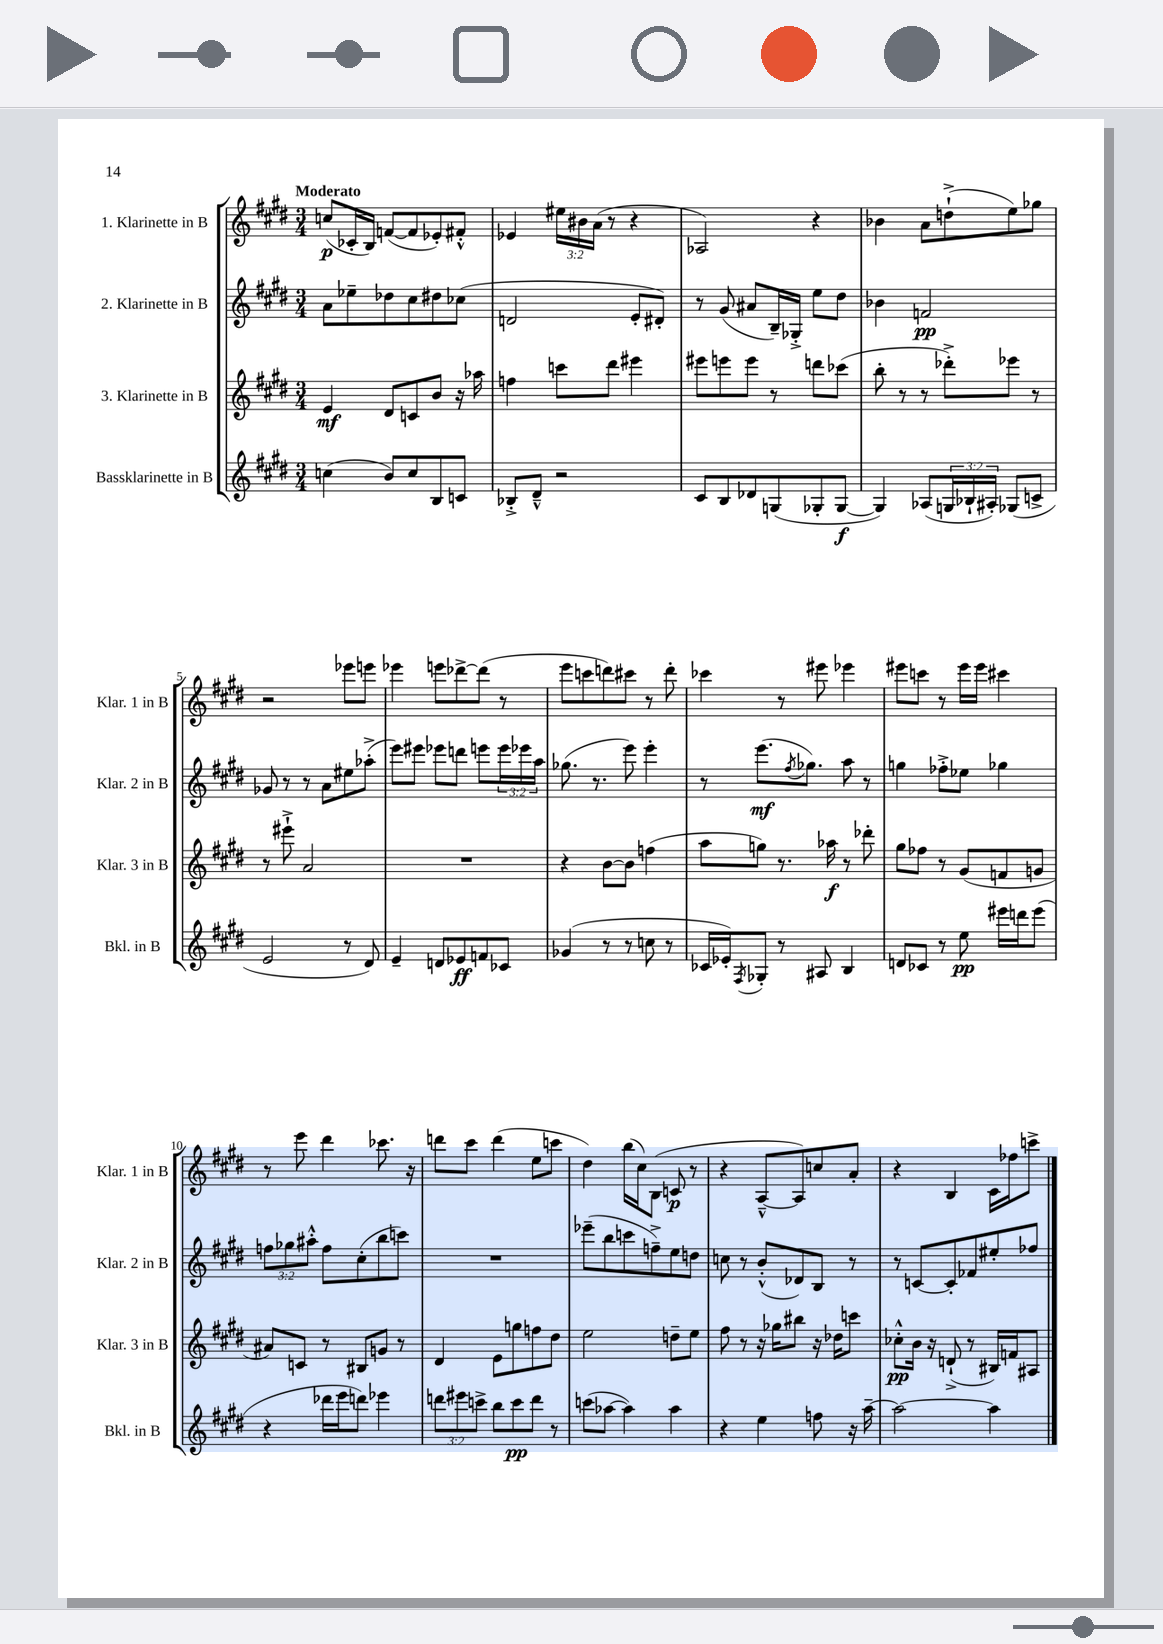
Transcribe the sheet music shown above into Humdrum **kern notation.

**kern	**dynam	**kern	**dynam	**kern	**dynam	**kern	**dynam
*part4	*part4	*part3	*part3	*part2	*part2	*part1	*part1
*staff4	*staff4	*staff3	*staff3	*staff2	*staff2	*staff1	*staff1
*I"Bassklarinette in B	*	*I"3. Klarinette in B	*	*I"2. Klarinette in B	*	*I"1. Klarinette in B	*
*I'Bkl. in B	*	*I'Klar. 3 in B	*	*I'Klar. 2 in B	*	*I'Klar. 1 in B	*
*clefG2	*	*clefG2	*	*clefG2	*	*clefG2	*
*k[f#c#g#d#]	*	*k[f#c#g#d#]	*	*k[f#c#g#d#]	*	*k[f#c#g#d#]	*
*M3/4	*	*M3/4	*	*M3/4	*	*M3/4	*
=1	=1	=1	=1	=1	=1	=1	=1
!	!	!	!	!	!	!LO:TX:a:B:t=Moderato	!
(4ccn\	.	4e/	mf	8a\L	.	(8ccn/L	p
.	.	.	.	8ee-X~\	.	16c-X'/L	.
.	.	.	.	.	.	16B/JJ)	.
8b/L)	.	8d#/L	.	8dd-X\	.	([8fn/L	.
8cc/	.	8cn/	.	8cc#\	.	8f/]	.
8B/	.	8b/J	.	8dd#X\	.	8e-X'/)	.
8cn/J	.	16r	.	(8cc-X\J	.	8f#X'^^/J	.
.	.	16aa-X\	.	.	.	.	.
=2	=2	=2	=2	=2	=2	=2	=2
8B-X'^/L	.	4ffn\	.	2dn/	.	4e-X/	.
8d#~^^/J	.	.	.	.	.	.	.
2r	.	8cccn\L	.	.	.	24ee#X\LL	.
.	.	.	.	.	.	24b#X\	.
.	.	.	.	.	.	(24a\JJ	.
.	.	8ddd#\J	.	.	.	8r	.
.	.	4eee#X\	.	8e'/L	.	4r	.
.	.	.	.	8d#X'/J)	.	.	.
=3	=3	=3	=3	=3	=3	=3	=3
8c#/L	.	8eee#X\L	.	8r	.	2A-X/)	.
8B/	.	8eeen\	.	(8g#/	.	.	.
8d-X/	.	8eee\J	.	8a#X/L	.	.	.
(8Gn/	.	8r	.	16B~/L)	.	.	.
.	.	.	.	16G-X'^/JJ	.	.	.
8G-X'/	.	8dddn\L	.	8ee\L	.	4r	.
[8G-/J	f	(8ccc-X\J	.	8dd#\J	.	.	.
=4	=4	=4	=4	=4	=4	=4	=4
4G-/])	.	8bb'\	.	4b-X\	.	4b-X\	.
.	.	8r	.	.	.	.	.
(8A-X/L	.	8r	.	2fn/	pp	8a\L	.
24Gn/L	.	8ddd-X'^\L)	.	.	.	(8ddn`^\	.
24B-X`/	.	.	.	.	.	.	.
24A#X'/JJ)	.	.	.	.	.	.	.
(8G-X/L	.	8eee-X\J	.	.	.	8ee\)	.
8cn^/J	.	8r	.	.	.	8gg-X\J	.
!!LO:LB:g=z
=5	=5	=5	=5	=5	=5	=5	=5
2e/	.	8r	.	8g-X/	.	2r	.
.	.	8eee#X`^\	.	8r	.	.	.
.	.	2a/	.	8r	.	.	.
.	.	.	.	8a\L	.	.	.
8r	.	.	.	8ee#X\	.	8eee-X\L	.
8d#/)	.	.	.	(8aa-X'^\J	.	8eeen\J	.
=6	=6	=6	=6	=6	=6	=6	=6
4e~/	.	2.r	.	8eee\L)	.	4eee-X\	.
.	.	.	.	8eee#X\J	.	.	.
8dn/L	.	.	.	8eee-X\L	.	8eeen\L	.
8e-X/	ff	.	.	8dddn\J	.	[8ddd-X^\	.
8fn/	.	.	.	8eeen\L	.	(8ddd-\J]	.
8c-X/J	.	.	.	24eee\L	.	8r	.
.	.	.	.	24eee-X\	.	.	.
.	.	.	.	24aa\JJ	.	.	.
=7	=7	=7	=7	=7	=7	=7	=7
(4g-X/	.	4r	.	(8.gg-X\	.	8eee\L	.
.	.	.	.	.	.	8cccn\	.
.	.	.	.	8.r	.	.	.
8r	.	[8b\L	.	.	.	8dddn\)	.
8r	.	8b\J]	.	8eee\)	.	8ccc#X\J	.
8ccn\	.	(4ffn\	.	4eee'\	.	8r	.
8r	.	.	.	.	.	8ddd'\	.
=8	=8	=8	=8	=8	=8	=8	=8
16c-X/LL	.	8aa\L	.	8r	.	4ccc-X\	.
16e-X'/J)	.	.	.	.	.	.	.
8qF#/	.	.	.	.	.	.	.
8G-X'/J	.	8ggn\J)	.	(8.eee\L	mf	.	.
8r	.	8.r	.	.	.	8r	.
.	.	.	.	8qff#/	.	.	.
.	.	.	.	8.gg-X\J)	.	.	.
8A#X/	.	.	.	.	.	8eee#X\	.
.	.	16aa-X\	f	.	.	.	.
4B/	.	8r	.	8aa\	.	4eee-X\	.
.	.	8ddd-X'\	.	8r	.	.	.
=9	=9	=9	=9	=9	=9	=9	=9
8dn/L	.	8gg#\L	.	4ggn\	.	8eee#X\L	.
8c-X/J	.	8ff-X\J	.	.	.	8cccn\J	.
8r	.	8r	.	8ff-X'^\L	.	8r	.
8ee\	pp	(8g#/L	.	8ee-X\J	.	16eee#\LL	.
.	.	.	.	.	.	16eee#\JJ	.
16eee#X\LL	.	8fn/	.	4gg-X\	.	4ccc#X\	.
16dddn\J	.	.	.	.	.	.	.
(8eee#\J	.	8gn/J	.	.	.	.	.
!!LO:LB:g=z
=10	=10	=10	=10	=10	=10	=10	=10
4r	.	8a#X/L)	.	12ffn\L	.	8r	.
.	.	.	.	12gg-X\	.	.	.
.	.	8cn/J	.	.	.	8eee\	.
.	.	.	.	12aa#X'^^\J	.	.	.
16ddd-X\LL	.	8r	.	8ff\L	.	4ddd#\	.
16eee\J	.	.	.	.	.	.	.
8dddn\J)	.	8B#X/L	.	(8cc#'\	.	.	.
4eee-X\	.	8gn/J	.	8bb\	.	8.ccc-X\	.
.	.	8r	.	8cccn\J)	.	.	.
.	.	.	.	.	.	16r	.
=11	=11	=11	=11	=11	=11	=11	=11
12dddn\L	.	4d#/	.	2.r	.	8dddn\L	.
12eee#X\	.	.	.	.	.	.	.
.	.	.	.	.	.	8ccc#\J	.
12cccn^\J	.	.	.	.	.	.	.
8bb\L	.	8e\L	.	.	.	(4ddd\	.
8ccc\	pp	8ggn\	.	.	.	.	.
8ddd\J	.	8ffn\	.	.	.	8ee\L	.
8r	.	8dd#\J	.	.	.	8cccn\J	.
=12	=12	=12	=12	=12	=12	=12	=12
(8cccn\L	.	2ee\	.	(8eee-X~\L	.	4dd#\)	.
[8aa-X\J	.	.	.	8bb\	.	.	.
4aa-\])	.	.	.	8cccn\	.	(16bb\LL	.
.	.	.	.	.	.	16cc#\J)	.
.	.	.	.	8ffn~^\)	.	(8B\J	.
4aa-\	.	8ddn~\L	.	8ee\	.	8cn/	p
.	.	8ee\J	.	8ddn\J	.	8r	.
=13	=13	=13	=13	=13	=13	=13	=13
4r	.	8ff#\	.	8ccn\	.	4r	.
.	.	8r	.	8r	.	.	.
4ee\	.	16r	.	(8b'^^/L	.	[8A~^^/L	.
.	.	16gg-X\KL	.	.	.	.	.
.	.	8bb#X\J	.	8d-X/)	.	8A/])	.
8ffn\	.	16r	.	8B/J	.	8ccn/	.
.	.	16dd-X\KL	.	.	.	.	.
16r	.	8cccn\J	.	8r	.	8a'/J	.
[16aa~\	.	.	.	.	.	.	.
=14	=14	=14	=14	=14	=14	=14	=14
2aa\_	.	8cc-X'^^\L	pp	8r	.	4r	.
.	.	16b\Jk	.	[8cn/L	.	.	.
.	.	16r	.	.	.	.	.
.	.	(8dn`^/	.	8c'/]	.	4B/	.
.	.	8r	.	8f-X/	.	.	.
4aa\]	.	16B#X/LL)	.	8ee#X'/	.	16c#\LL	.
.	.	16fn/J	.	.	.	16ff-X\J	.
.	.	8A#X/J	.	8ff-X/J	.	8cccn^\J	.
==	==	==	==	==	==	==	==
*-	*-	*-	*-	*-	*-	*-	*-
